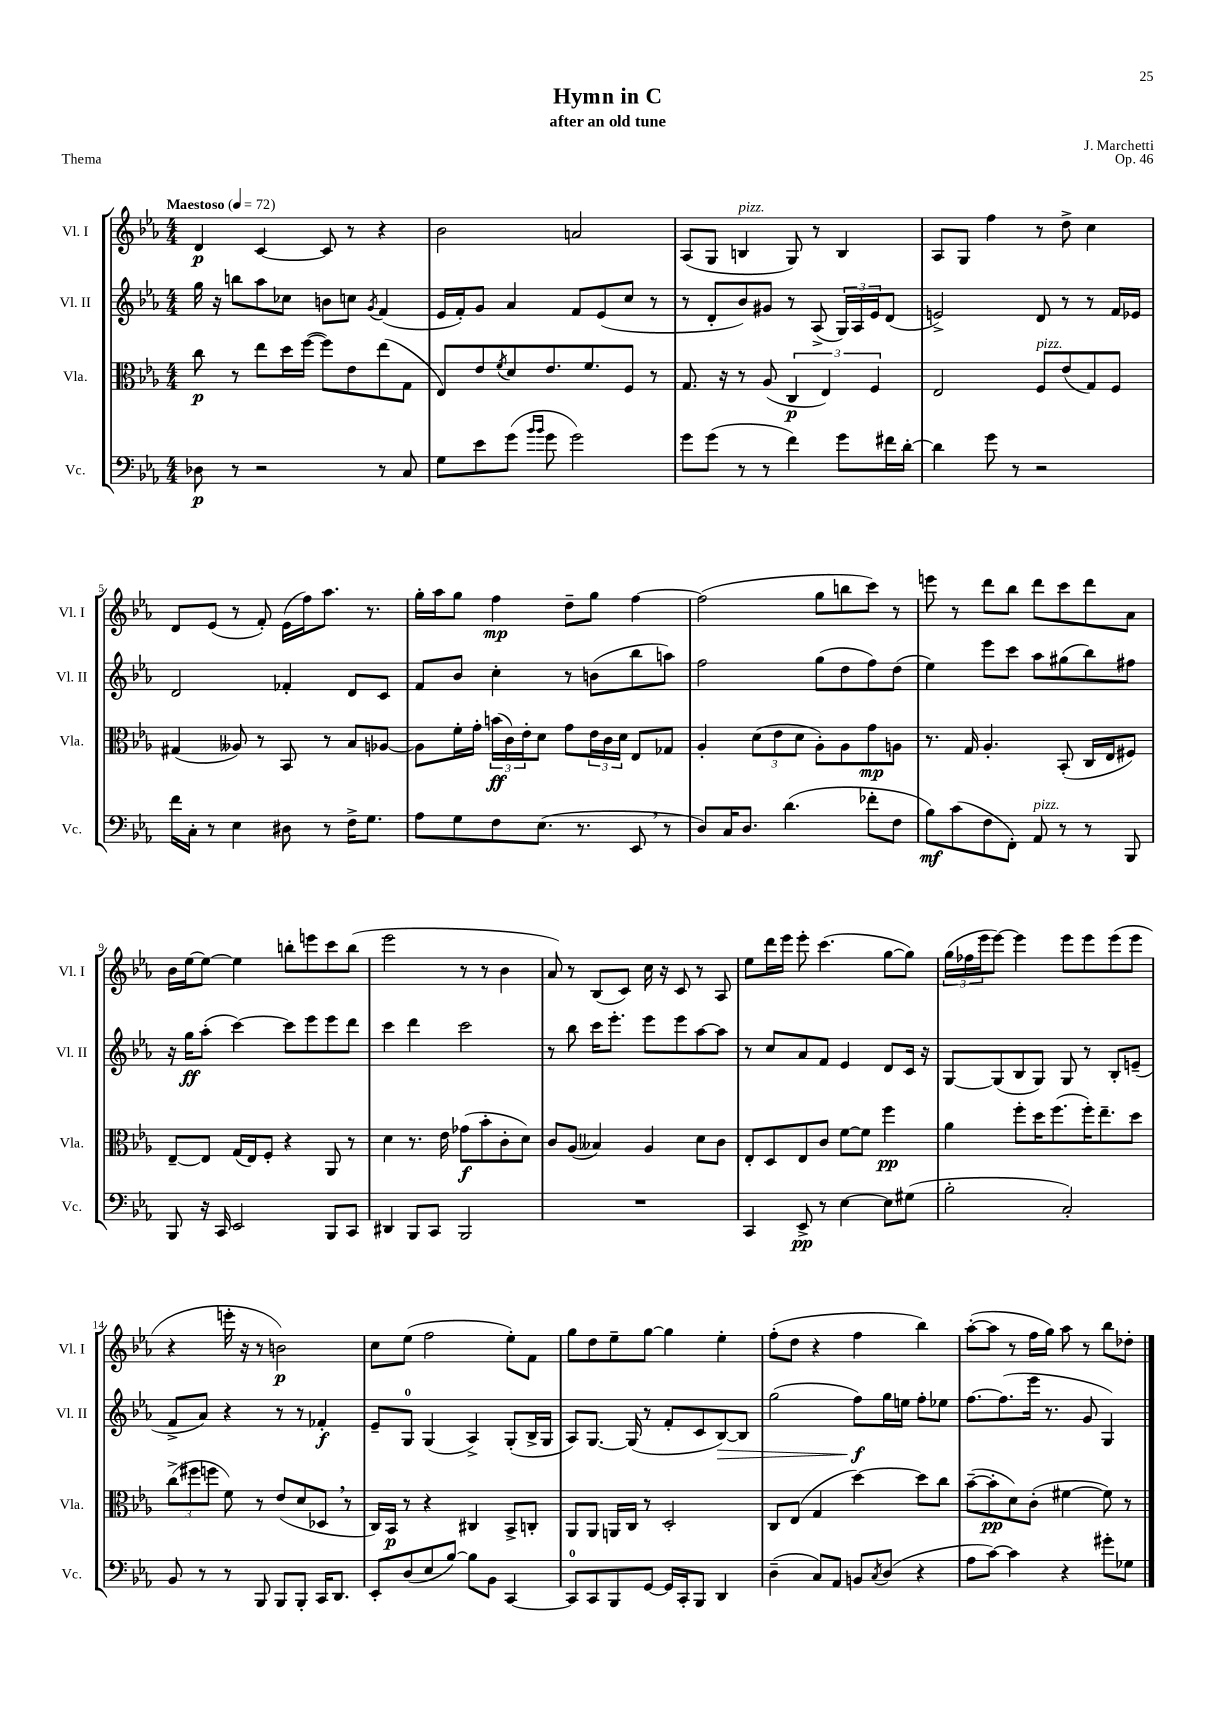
\header { title = "Hymn in C" composer = "J. Marchetti" subtitle = "after an old tune" opus = "Op. 46" piece = "Thema" }
<<
\new StaffGroup <<
\new Staff = "s0" \with { instrumentName = "Vl. I" shortInstrumentName = "Vl. I" } {
    \clef treble \key ees \major \numericTimeSignature \time 4/4 \tempo "Maestoso" 4 = 72
    d'4\p c'4~ c'8 r8 r4 |
    bes'2 a'2 |
    aes8( g8 b4^\markup { \italic "pizz." } g8) r8 b4 |
    aes8 g8 f''4 r8 d''8-> c''4 |
    d'8 ees'8( r8 f'8-.) ees'16( f''16) aes''8. r8. |
    g''16-. aes''16 g''8 f''4\mp d''8-- g''8 f''4~ |
    f''2( g''8 b''8 c'''8) r8 |
    e'''8 r8 d'''8 bes''8 d'''8 c'''8 d'''8 aes'8 |
    bes'16 ees''16~ ees''8~ ees''4 b''8-. e'''8 c'''8 b''8( |
    ees'''2 r8 r8 bes'4 |
    aes'8) r8 bes8( c'8) c''16 r16 c'8 r8 aes8 |
    ees''8 d'''16 ees'''16 ees'''8-. c'''4.( g''8~ g''8) |
    \tuplet 3/2 { g''16( fes''16 ees'''16 } ees'''8~) ees'''4 ees'''8 ees'''8 ees'''8( ees'''8 |
    r4 e'''16-. r16 r8 b'2\p) |
    c''8 ees''8( f''2 ees''8-.) f'8 |
    g''8 d''8 ees''8-- g''8~ g''4 ees''4-. |
    f''8-.( d''8 r4 f''4 bes''4) |
    aes''8~-.( aes''8 r8 f''16 g''16) aes''8 r8 bes''8 des''8-. \bar "|." |
}
\new Staff = "s1" \with { instrumentName = "Vl. II" shortInstrumentName = "Vl. II" } {
    \clef treble \key ees \major \numericTimeSignature \time 4/4
    g''16 r16 b''8 aes''8 ces''8 b'8 c''8 \acciaccatura { g'8 } f'4( |
    ees'16 f'16-.) g'8 aes'4 f'8 ees'8( c''8 r8 |
    r8 d'8-. bes'8) gis'8 r8 aes8->( \tuplet 3/2 { g16) aes16 ees'16 } d'8( |
    e'2->) d'8 r8 r8 f'16 ees'16 |
    d'2 fes'4-. d'8 c'8 |
    f'8 bes'8 c''4-. r8 b'8( bes''8 a''8) |
    f''2 g''8( d''8 f''8) d''8( |
    ees''4) ees'''8 c'''8 aes''8 gis''8( bes''8) fis''8 |
    r16 g''16\ff aes''8-.( c'''4~) c'''8 ees'''8 ees'''8 d'''8 |
    c'''4 d'''4 c'''2 |
    r8 bes''8 c'''16 ees'''8.-. ees'''8 ees'''8 aes''8~ aes''8 |
    r8 c''8 aes'8 f'8 ees'4 d'8 c'16 r16 |
    g8~ g8( bes8 g8) g8 r8 bes8-. e'8--( |
    f'8-> aes'8) r4 r8 r8 fes'4-.\f |
    ees'8-- g8-0 g4( aes4->) g8-.( bes16-> g16 |
    aes8) g8.~ g16( r8 f'8-. c'8 bes8~\>) bes8 |
    g''2( f''8\f\!) g''16 e''16 f''8-. ees''8 |
    f''8.~ f''8.( ees'''16 r8. g'8 g4) \bar "|." |
}
\new Staff = "s2" \with { instrumentName = "Vla." shortInstrumentName = "Vla." } {
    \clef alto \key ees \major \numericTimeSignature \time 4/4
    c''8\p r8 ees''8 d''16 f''16~( f''8) ees'8 ees''8( g8 |
    ees8) ees'8 \acciaccatura { f'8 } d'8 ees'8. f'8. f8 r8 |
    g8. r16 r8 aes8( \tuplet 3/2 { c4\p ees4) f4 } |
    ees2 f8^\markup { \italic "pizz." } ees'8( g8) f8 |
    gis4( aeses8) r8 bes,8 r8 bes8 aes8~ |
    aes8 f'16-. g'16-. \tuplet 3/2 { b'16\ff( c'16) ees'16-. } d'8 g'8 \tuplet 3/2 { ees'16 c'16 d'16 } ees8 ges8 |
    aes4-. \tuplet 3/2 { d'8( ees'8 d'8 } aes8-.) aes8 g'8\mp a8 |
    r8. g16 aes4.-. bes,8-.( c16 ees16 fis8) |
    ees8~-- ees8 g16( ees16) f8-. r4 aes,8 r8 |
    d'4 r8. ees'16 ges'8\f( bes'8-. c'8-. d'8) |
    c'8 aes8( beses4) aes4 d'8 c'8 |
    ees8-. d8 ees8 c'8 f'8~ f'8 f''4\pp |
    aes'4 f''8-. d''16 f''8.( f''16-.) ees''8.-- d''8 |
    \tuplet 3/2 { c''8->( fis''8 f''8 } f'8) r8 ees'8( d'8 des8 \breathe r8 |
    c16) bes,16\p r8 r4 cis4 bes,8-> c8-. |
    aes,8 aes,8 a,16 c16 r8 d2-. |
    c8 ees8( g4 d''4~) d''8 c''8 |
    bes'8~--( bes'8-.\pp d'8) c'8-.( fis'4~ fis'8) r8 \bar "|." |
}
\new Staff = "s3" \with { instrumentName = "Vc." shortInstrumentName = "Vc." } {
    \clef bass \key ees \major \numericTimeSignature \time 4/4
    des8\p r8 r2 r8 c8 |
    g8 ees'8 g'8( \grace { bes'16 bes'16 } g'8 g'2) |
    g'8 g'8( r8 r8 f'4) g'8 fis'16 d'16~-. |
    d'4 g'8 r8 r2 |
    f'16 c16-. r8 ees4 dis8 r8 f16-> g8. |
    aes8 g8 f8 ees8.( r8. ees,8 \breathe r8 |
    d8) c16 d8. d'4.( fes'8-. f8 |
    bes8\mf) c'8( f8 f,8-.) aes,8^\markup { \italic "pizz." } r8 r8 bes,,8 |
    bes,,8 r16 c,16 ees,2 bes,,8 c,8 |
    dis,4 bes,,8 c,8 bes,,2 |
    R1 |
    c,4 ees,8->\pp r8 ees4~ ees8 gis8( |
    bes2-. c2-.) |
    bes,8 r8 r8 bes,,8 bes,,8 bes,,8-. c,16 d,8. |
    ees,8-. d8( ees8 bes8~) bes8 bes,8 c,4~ |
    c,8-0 c,8 bes,,8 g,8~ g,16 c,16-. bes,,8 d,4 |
    d4--( c8) aes,8 b,8 \acciaccatura { c8 } d8( r4 |
    aes8 c'8~) c'4 r4 gis'8-. ges8 \bar "|." |
}
>>
>>
